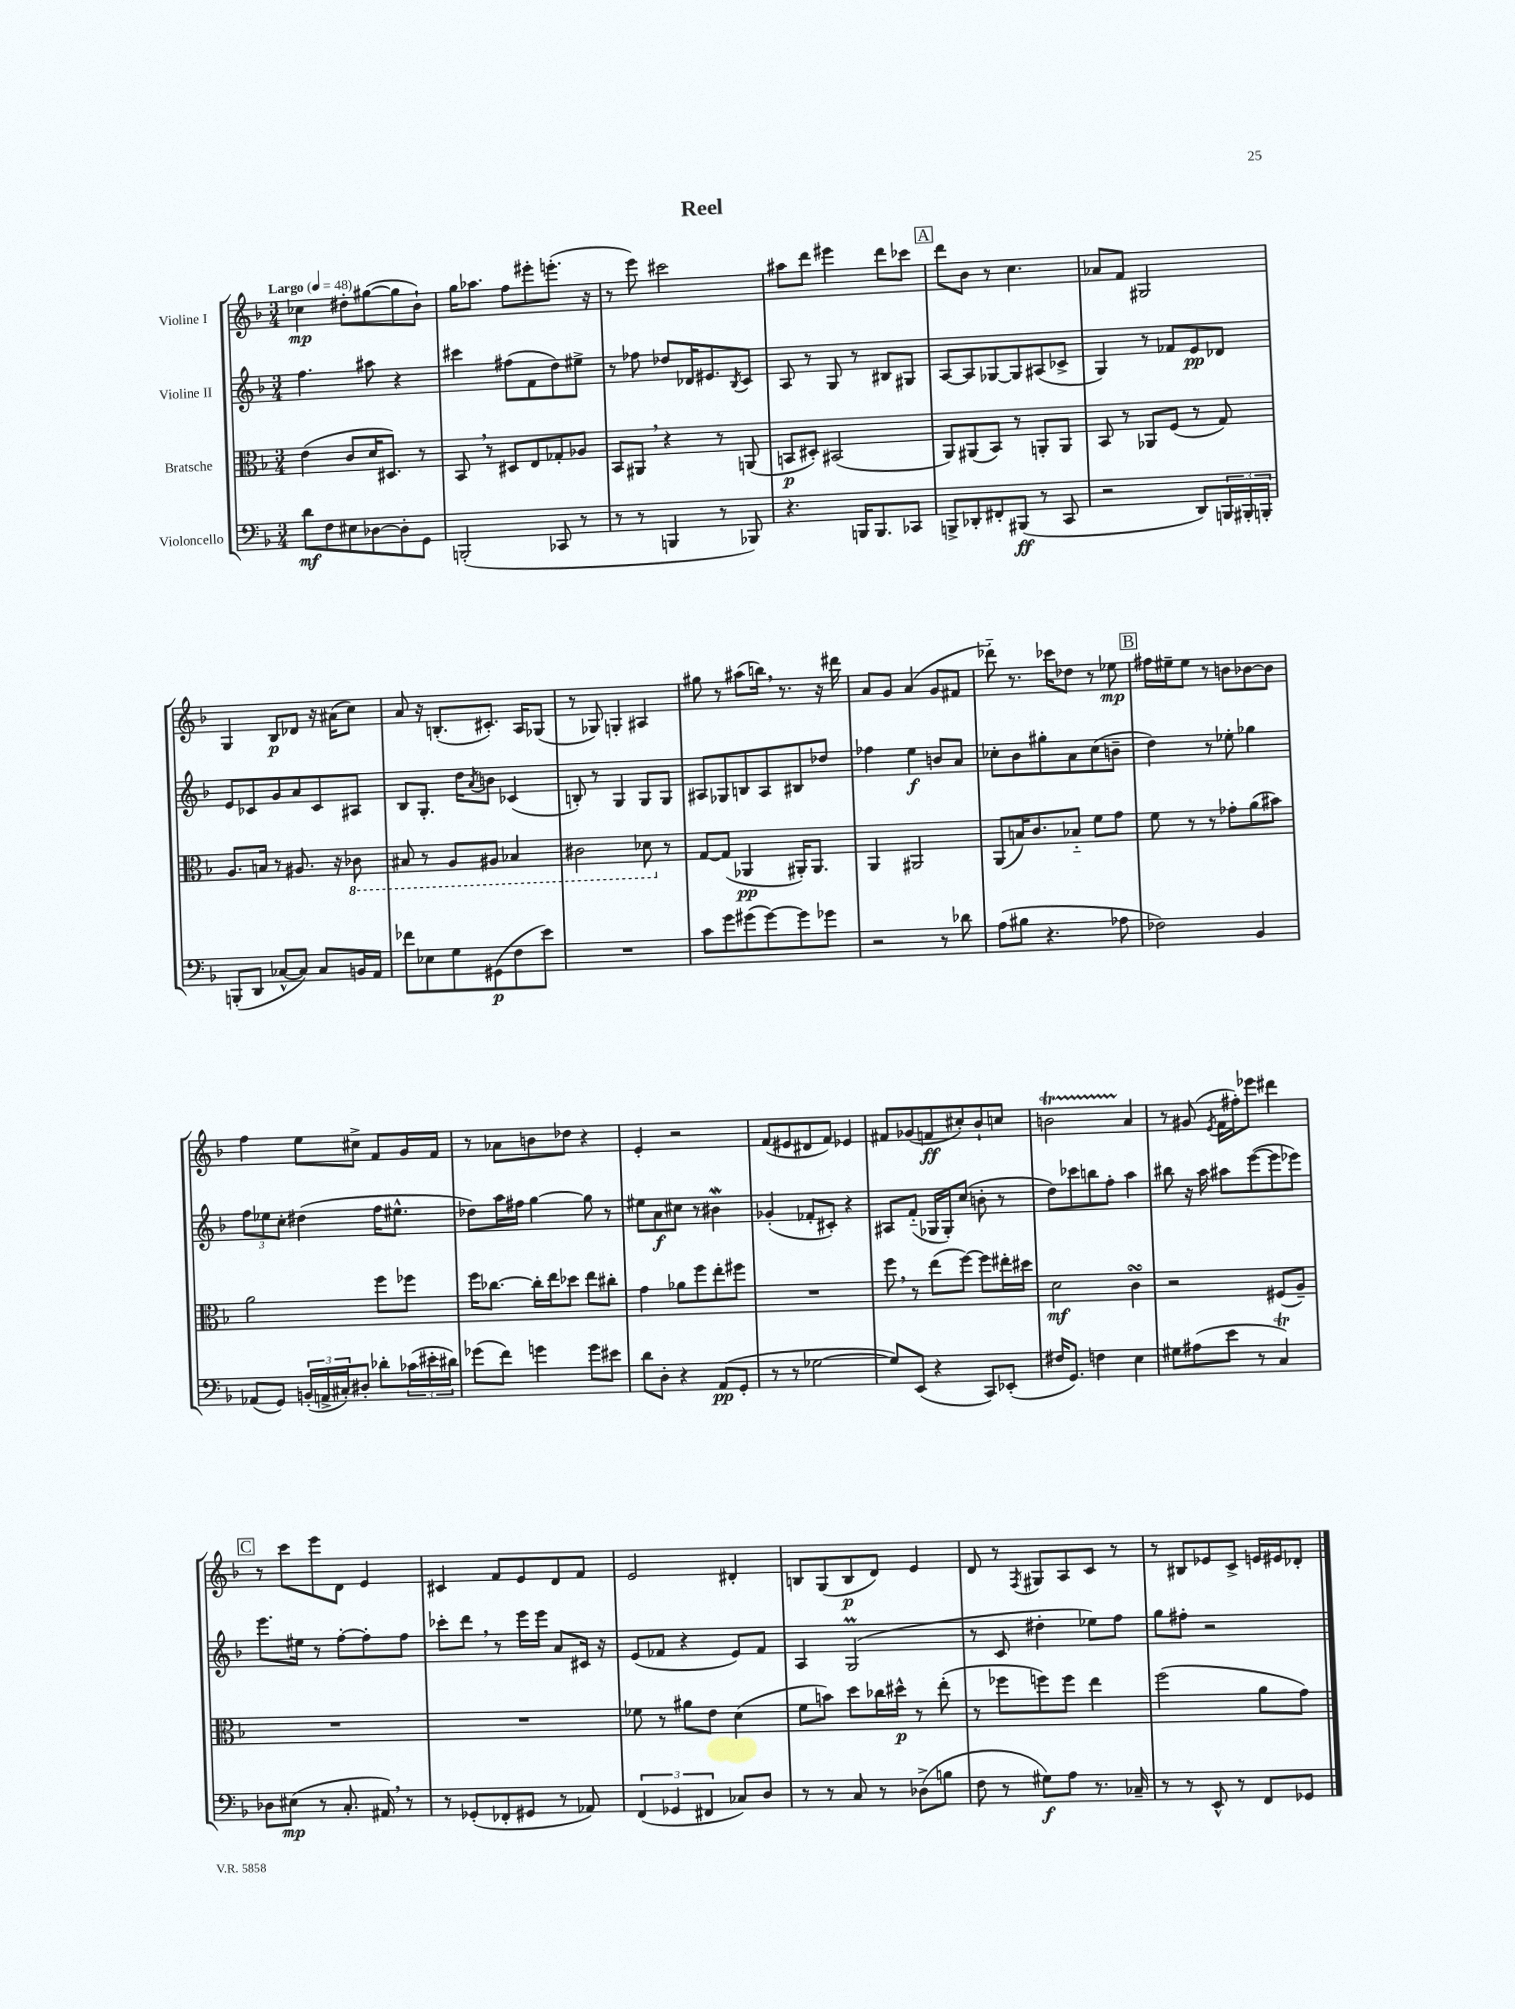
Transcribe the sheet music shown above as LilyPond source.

\header { title = "Reel" }
<<
\new StaffGroup <<
\new Staff = "s0" \with { instrumentName = "Violine I" } {
    \clef treble \key f \major \numericTimeSignature \time 3/4 \tempo "Largo" 4 = 48
    ces''4\mp dis''8-. gis''8~( gis''8 bes'8-!) |
    g''16 aes''8. f''8 eis'''8-. e'''8.-.( r16 |
    r8 e'''8) cis'''2 |
    ais''8 d'''8 eis'''4 d'''8 ces'''8 |
    \mark \markup { \box "A" } d'''8 bes'8 r8 c''4. |
    aes'8 f'8 gis2 |
    g4 bes8\p des'8 r16 ais'16( c''8) |
    a'8 r16 b8.-.( cis'8.-.) a16 ges8( |
    r8 ges8) g4-. ais4 |
    gis''8 r8 ais''8( b''16) \breathe r8. r16 dis'''16 |
    a'8 g'8 a'4( g'8 fis'8 |
    des'''8-_) r8. ces'''16 des''8 r8 ees''8\mp |
    \mark \markup { \box "B" } fis''16 eis''16-- eis''8 r8 b'8 bes'8~ bes'8 |
    f''4 e''8 cis''8-> f'8 g'16 f'16 |
    r8 aes'8 b'8 des''8 r4 |
    e'4-. r2 |
    f'8( eis'8 dis'8 f'8) ees'4 |
    fis'8 ges'8( f'8\ff cis''8-.) bes'8-! c''8 |
    b'2\startTrillSpan a'4\stopTrillSpan |
    r8 gis'8( \acciaccatura { e'8 } f'16 fis''16-.) ees'''8 dis'''4 |
    \mark \markup { \box "C" } r8 c'''8 e'''8 d'8 e'4 |
    cis'4 f'8 e'8 d'8 f'8 |
    e'2 dis'4-. |
    b8 g8( b8\p d'8) e'4 |
    d'8 r8 \acciaccatura { f8 } gis8 a8 c'8 r8 |
    r8 bis8 ees'8 c'8-> e'16 eis'16 des'8-. \bar "|." |
}
\new Staff = "s1" \with { instrumentName = "Violine II" } {
    \clef treble \key f \major \numericTimeSignature \time 3/4
    f''4. ais''8 r4 |
    cis'''4 fis''8( f'8 d''8) eis''8-> |
    r8 fes''8 des''8 des'16 eis'8. \acciaccatura { bes8 } c'8 |
    a8 r8 g8 r8 bis8 gis8 |
    \mark \markup { \box "A" } a8~ a8 ges8~ ges8 ais8( ces'8-> |
    g4) r8 fes'8 e'8\pp des'8 |
    e'8 ces'8 g'8 a'8 ces'8 ais8 |
    bes8 g8.-. d''16 \acciaccatura { a'8 } b'8 ces'4( |
    b8-.) r8 g4 g8 g8 |
    ais8 ges8 b8 ais8 bis8 des''8 |
    fes''4 e''4\f b'8 a'8 |
    ces''8-. bes'8 gis''8-. a'8 ces''8( b'8-- |
    \mark \markup { \box "B" } d''4) r8 ees''8-. ges''4 |
    \tuplet 3/2 { f''8 ees''8 c''8-. } dis''4( f''16 eis''8.-^ |
    des''8) a''16 fis''16 g''4~ g''8 r8 |
    eis''8 a'8\f cis''8 r8 bis'4\mordent |
    ges'4-.( fes'8-. cis'8-.) r4 |
    ais8 f'8-_( ges16 ges16-.) c''8( b'8-. r8 |
    d''8) ces'''8 b''8 f''8-. a''4 |
    bis''8 r16 a''16 ais''8 e'''8~( e'''8 ees'''8) |
    \mark \markup { \box "C" } e'''8. eis''16 r8 f''8~-. f''8-. f''8 |
    ces'''8-. d'''8 \breathe r8 e'''16 e'''16 a'8 cis'16 r16 |
    e'8( fes'8 r4 e'8) fes'8 |
    a4 g2\prall( |
    r8 c'8 dis''4-. ees''8) f''8 |
    g''8 fis''8-. r2 \bar "|." |
}
\new Staff = "s2" \with { instrumentName = "Bratsche" } {
    \clef alto \key f \major \numericTimeSignature \time 3/4
    e'4( c'8 d'16 dis8.) r8 |
    bes,8 \breathe r8 dis8 e8 ges8-. aes8 |
    bes,8 ais,8 \breathe r4 r8 a,8( |
    b,8\p dis8-.) bis,2( |
    \mark \markup { \box "A" } a,8) ais,8( bes,8) r8 a,8-. a,8 |
    bes,8 r8 aes,8 f8( r8 g8) |
    a8. b16 r8 ais8. r16 \ottava #-1 ces8 |
    bis,8 r8 a,8 ais,8 bes,4 |
    cis2 des8 \ottava #0 r8 |
    g8~ g8( aes,4\pp ais,16-.) ais,8. |
    a,4 ais,2 |
    a,8( b16) c'8. bes8-_ f'8 g'8 |
    \mark \markup { \box "B" } f'8 r8 r8 ges'8-. a'8( bis'8) |
    a'2 f''8 fes''8 |
    f''16 ces''8.~ ces''16-. e''16 des''8 e''8 cis''8-. |
    g'4 aes'8 f''8 e''8-. fis''8 |
    R2. |
    f''8 \breathe r8 e''8( f''8~) f''8 eis''16-. dis''16 |
    d'2\mf c'4\turn |
    r2 fis8( a8--) |
    \mark \markup { \box "C" } R2. |
    R2. |
    fes'8 r8 ais'8 e'8 d'4( |
    f'8 b'8) d''8 ces''16 dis''16-^\p r8 e''8-.( |
    r8 fes''8 f''8) f''8 e''4 |
    f''2( a'8 g'8) \bar "|." |
}
\new Staff = "s3" \with { instrumentName = "Violoncello" } {
    \clef bass \key f \major \numericTimeSignature \time 3/4
    d'8\mf f8 eis8 des8~ des8-. g,8 |
    b,,2-.( ces,8 r8 |
    r8 r8 b,,4 r8 bes,,8) |
    r4. b,,16 b,,8. ces,8 |
    \mark \markup { \box "A" } b,,8-> des,8-. fis,8-. bis,,8\ff( r8 c,8 |
    r2 d,8) \tuplet 3/2 { b,,16 bis,,16-. b,,16-. } |
    b,,8-.( d,8 ces8~-^ ces8) ces8 b,16 a,16 |
    fes'8 ees8 g8 gis,8\p( f8 e'8) |
    R2. |
    c'8 g'8 gis'8( gis'8~) gis'8 ges'8 |
    r2 r8 des'8 |
    a8( bis8 r4. aes8 |
    \mark \markup { \box "B" } fes2) bes,4 |
    aes,8( g,8) \tuplet 3/2 { b,16-.( a,16-> cis16-.) } dis8-. des'8-. \tuplet 3/2 { ces'16( eis'16-. dis'16) } |
    ges'8( f'8) g'4 g'8 eis'8 |
    d'8 d8-. r4 a,8\pp( g,8-. |
    r8 r8 ges2~ |
    ges8) e,8( r4 c,8) ees,8-.( |
    fis16 g,8.) f4 e4 |
    gis8 ais8( e'8 r8 c4\trill) |
    \mark \markup { \box "C" } des8 eis8\mp( r8 c8.-. ais,16) \breathe r8 |
    r8 ges,8-.( fes,8-. gis,8 r8 aes,8) |
    \tuplet 3/2 { f,4( ges,4 fis,4 } ces8) d8 |
    r8 r8 c8 r8 des8->( b8 |
    f8 r8 gis8\f) a8 r8. ces16-- |
    r8 r8 e,8-^ r8 f,8 ges,8 \bar "|." |
}
>>
>>
\layout { \context { \Score \remove "Bar_number_engraver" } }
